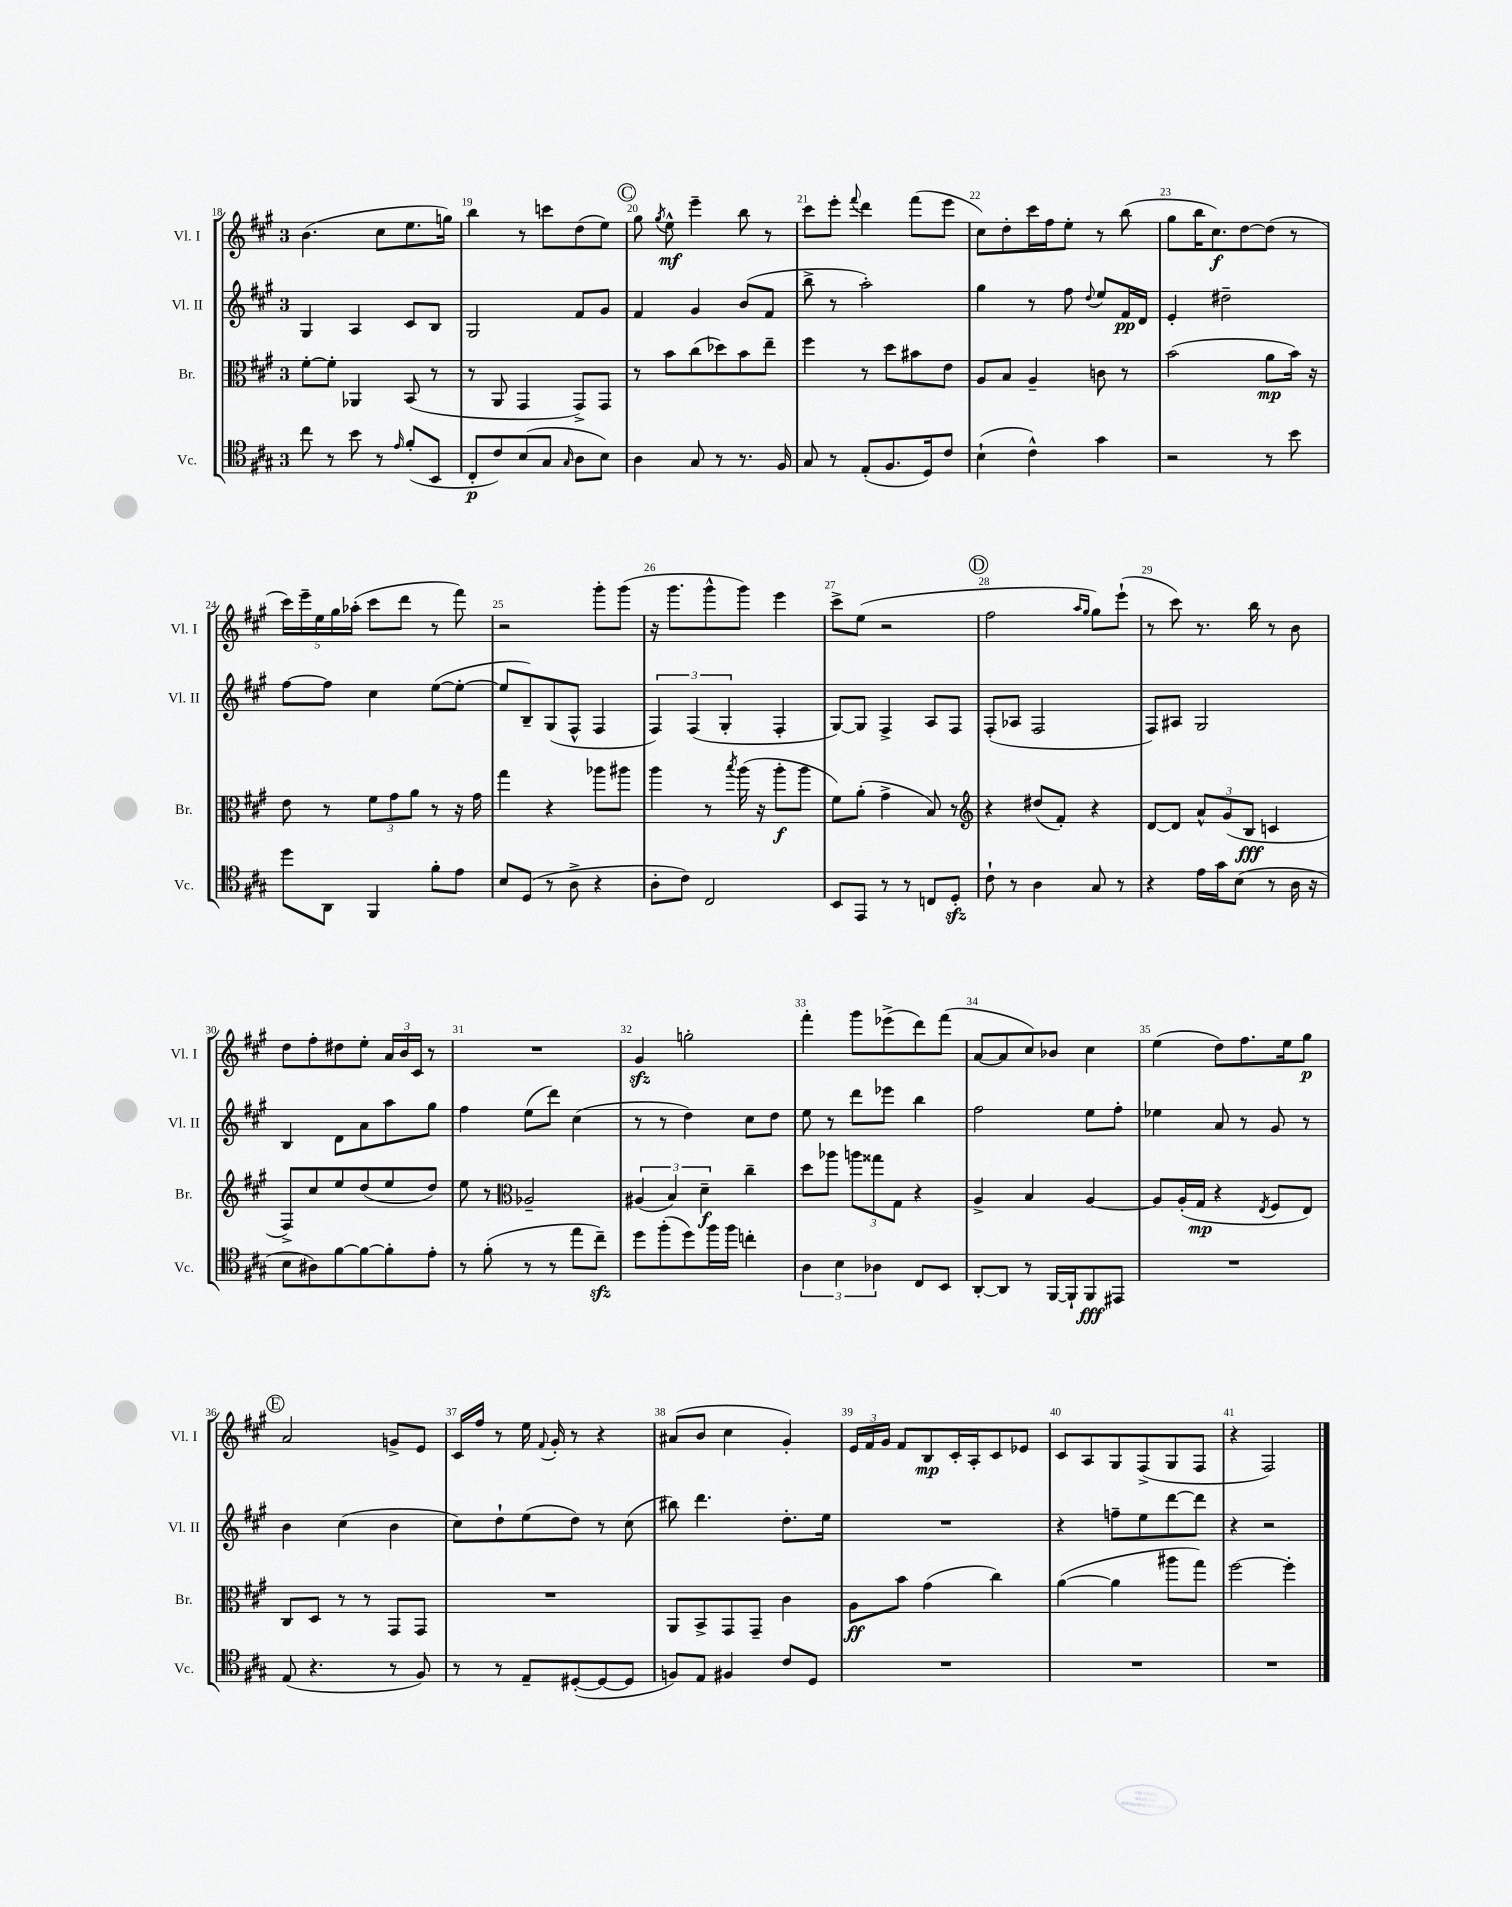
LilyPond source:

<<
\new StaffGroup <<
\new Staff = "s0" \with { instrumentName = "Vl. I" shortInstrumentName = "Vl. I" } {
    \clef treble \key a \major \once \override Staff.TimeSignature.style = #'single-digit \time 3/4
    \autoBeamOff b'4.( cis''8[ e''8. g''16]) |
    b''4 r8 c'''8[ d''8( e''8]) |
    \mark \markup { \circle "C" } gis''8 \acciaccatura { gis''8 } e''8-^\mf e'''4-- b''8 r8 |
    cis'''8[ e'''8]-. \appoggiatura { fis'''8 } d'''4 fis'''8[( e'''8] |
    cis''8[) d''8-. cis'''16 fis''16 e''8]-. r8 b''8( |
    gis''8[ b''16 cis''8.\f) d''8~ d''8]( r8 |
    \tuplet 5/4 { cis'''16[) e'''16-- e''16 gis''16 aes''16]-.( } cis'''8[ d'''8] r8 fis'''8) |
    r2 gis'''8[-. gis'''8]( |
    r16 gis'''8.[ gis'''8-^ gis'''8]) e'''4 |
    cis'''8[-> e''8]( r2 |
    \mark \markup { \circle "D" } fis''2 \grace { a''16[ gis''16] } gis''8[) e'''8]-!( |
    r8 cis'''8) r8. b''16 r8 b'8 |
    d''8[ fis''8-. dis''8 e''8]-. \tuplet 3/2 { a'16[ b'16 cis'16] } r8 |
    R2. |
    gis'4\sfz g''2-. |
    fis'''4-. gis'''8[ ees'''8->( d'''8) fis'''8]( |
    a'8[~ a'8 cis''8) bes'8] cis''4 |
    e''4( d''8[) fis''8. e''16 gis''8]\p |
    \mark \markup { \circle "E" } a'2 g'8[-> e'8] |
    cis'16[ fis''16] r8 e''16 \appoggiatura { fis'8 } gis'16-. r8 r4 |
    ais'8[( b'8] cis''4 gis'4-.) |
    \tuplet 3/2 { e'16[ fis'16 gis'16] } fis'8[ b8\mp cis'16-. a16-. cis'8 ees'8] |
    cis'8[ a8 gis8 fis8->( gis8 fis8] |
    r4 fis2) \bar "|." |
}
\new Staff = "s1" \with { instrumentName = "Vl. II" shortInstrumentName = "Vl. II" } {
    \clef treble \key a \major \once \override Staff.TimeSignature.style = #'single-digit \time 3/4
    \autoBeamOff gis4 a4 cis'8[ b8] |
    gis2 fis'8[ gis'8] |
    \mark \markup { \circle "C" } fis'4 gis'4 b'8[( fis'8] |
    b''8-> r8 a''2-.) |
    gis''4 r8 fis''8 \appoggiatura { d''8 } e''8[ fis'16\pp d'16] |
    e'4-. dis''2-- |
    fis''8[~ fis''8] cis''4 e''8[~( e''8]~-. |
    e''8[ b8--) gis8( fis8]-^ fis4 |
    \tuplet 3/2 { fis4) fis4( gis4-. } fis4-. |
    gis8[~) gis8] fis4-> a8[ fis8] |
    \mark \markup { \circle "D" } fis8[-.( aes8] fis2 |
    fis8[) ais8] gis2 |
    b4 d'8[ a'8 a''8 gis''8] |
    fis''4 e''8[( d'''8]) cis''4( |
    r8 r8 d''4) cis''8[ d''8] |
    e''8 r8 d'''8[ ees'''8] b''4 |
    fis''2 e''8[ fis''8]-. |
    ees''4 a'8 r8 gis'8 r8 |
    \mark \markup { \circle "E" } b'4 cis''4( b'4 |
    cis''8[) d''8-! e''8( d''8]) r8 cis''8( |
    bis''8) d'''4. d''8.[-. e''16] |
    R2. |
    r4 f''8[-- e''8 d'''8~ d'''8] |
    r4 r2 \bar "|." |
}
\new Staff = "s2" \with { instrumentName = "Br." shortInstrumentName = "Br." } {
    \clef alto \key a \major \once \override Staff.TimeSignature.style = #'single-digit \time 3/4
    \autoBeamOff fis'8[~-. fis'8]-. aes,4 b,8( r8 |
    r8 a,8 gis,4 gis,8[->) gis,8] |
    \mark \markup { \circle "C" } r8 b'8[ cis''8( des''8) b'8 e''8]-- |
    fis''4 r8 d''8[ bis'8 e'8] |
    a8[ b8] a4-- c'8 r8 |
    b'2( a'8[\mp b'16]) r16 |
    e'8 r8 \tuplet 3/2 { fis'8[ gis'8 a'8] } r8 r16 gis'16 |
    gis''4 r4 aes''8[ ais''8] |
    a''4 r8 \acciaccatura { b''8 } a''16( r16 a''8[-.\f a''8] |
    fis'8[) a'8]-.( gis'4-> b8) r8 |
    \mark \markup { \circle "D" } \clef treble r4 dis''8[( fis'8]-.) r4 |
    d'8[~ d'8] \tuplet 3/2 { a'8[-^ gis'8( b8]\fff } c'4 |
    fis8[->) cis''8 e''8 d''8( e''8 d''8]) |
    e''8 r8 \clef alto aes2-- |
    \tuplet 3/2 { ais4( b4) d'4--\f } cis''4-- |
    d''8[ aes''8] \tuplet 3/2 { a''8[ gisis''8 gis8] } r4 |
    a4-> b4 a4~ |
    a8[ a16-.( gis16]\mp r4 \acciaccatura { e8 } fis8[ e8]) |
    \mark \markup { \circle "E" } cis8[ d8] r8 r8 gis,8[ gis,8] |
    R2. |
    a,8[ b,8-> gis,8 gis,8]-- cis'4 |
    a8[\ff b'8] gis'4( cis''4) |
    a'4~( a'4 ais''8[ gis''8]) |
    fis''2~ fis''4-. \bar "|." |
}
\new Staff = "s3" \with { instrumentName = "Vc." shortInstrumentName = "Vc." } {
    \clef tenor \key a \major \once \override Staff.TimeSignature.style = #'single-digit \time 3/4
    \autoBeamOff cis''8 r8 b'8 r8 \grace { e'16 } fis'8[-.( b,8] |
    cis8[-.\p cis'8) b8( gis8] \grace { gis16 } a8[ b8]) |
    \mark \markup { \circle "C" } a4 gis8 r8 r8. fis16 |
    gis8 r8 e8[-.( fis8. d16) cis'8] |
    b4-!( cis'4-^) gis'4 |
    r2 r8 b'8 |
    d''8[ a,8] fis,4 fis'8[-. e'8] |
    b8[ d8]( r8 a8-> r4 |
    a8[-. cis'8]) cis2 |
    b,8[ e,8] r8 r8 c8[ d8]-.\sfz |
    \mark \markup { \circle "D" } cis'8-! r8 a4 gis8 r8 |
    r4 e'16[ gis'16 b8]( r8 a16 r16 |
    b8[ ais8) fis'8~ fis'8~ fis'8-. e'8]-. |
    r8 fis'8-.( r8 r8 e''8[ cis''8]--\sfz) |
    d''8[ fis''8-.( d''8) fis''16 fis''16] c''4-. |
    \tuplet 3/2 { a4 b4 aes4 } cis8[ b,8] |
    a,8[~-. a,8] r8 fis,16[~ fis,16-! fis,8\fff eis,8] |
    R2. |
    \mark \markup { \circle "E" } e8( r4. r8 fis8) |
    r8 r8 e8[-- dis8~-.( dis8~ dis8] |
    f8[) e8] fis4 cis'8[ d8] |
    R2. |
    R2. |
    R2. \bar "|." |
}
>>
>>
\layout { \context { \Score currentBarNumber = #18 \override BarNumber.break-visibility = ##(#f #t #t) barNumberVisibility = #all-bar-numbers-visible } }
